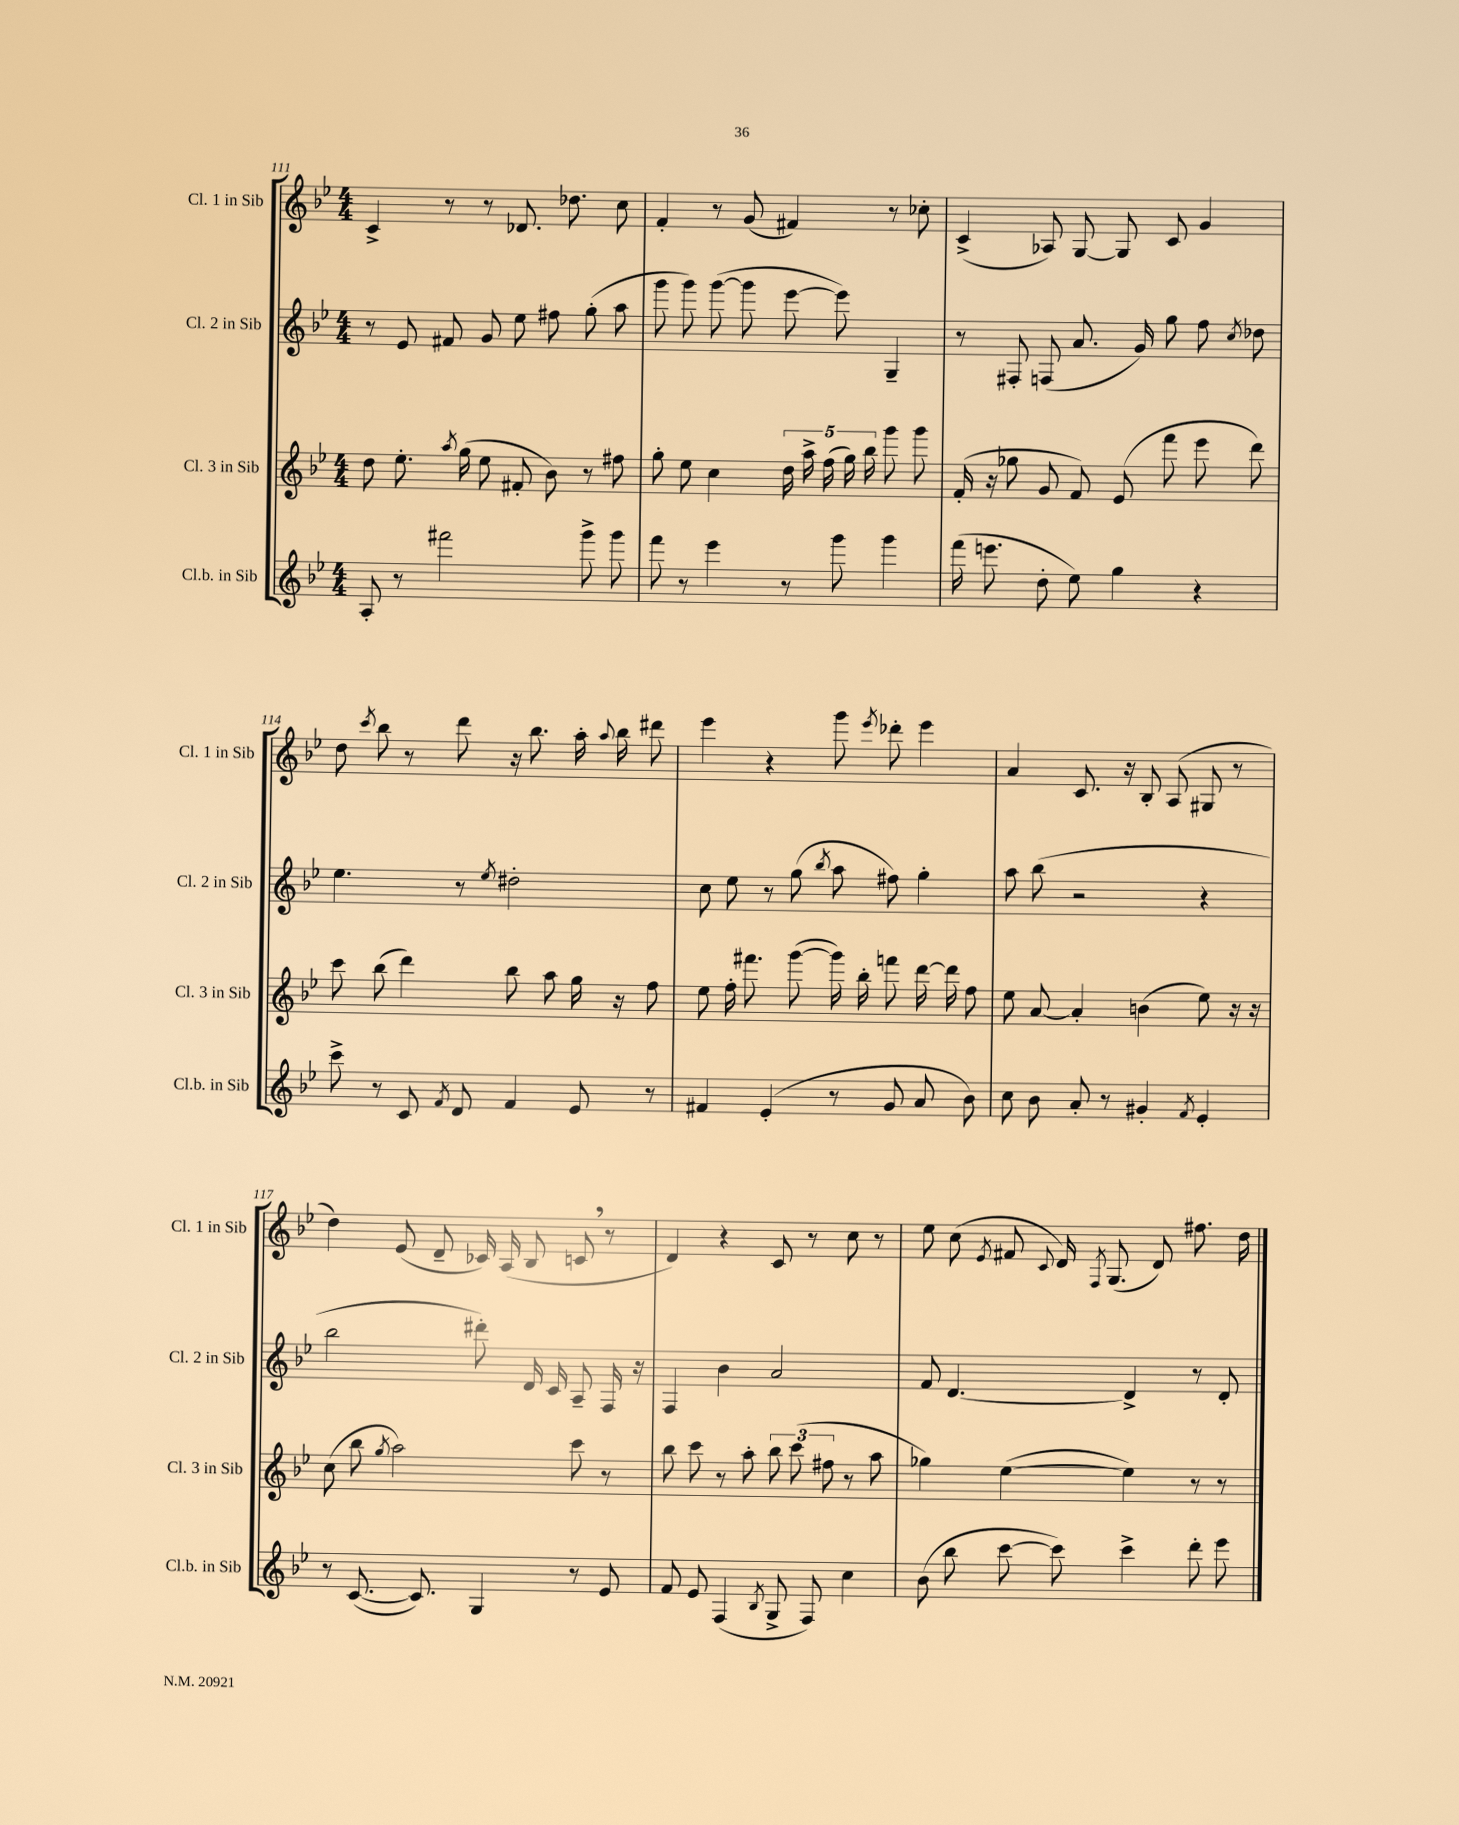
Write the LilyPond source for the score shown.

<<
\new StaffGroup <<
\new Staff = "s0" \with { instrumentName = "Cl. 1 in Sib" shortInstrumentName = "Cl. 1 in Sib" } {
    \clef treble \key bes \major \numericTimeSignature \time 4/4
    \autoBeamOff c'4-> r8 r8 des'8. des''8. c''8 |
    f'4-. r8 g'8( fis'4) r8 ces''8-. |
    c'4->( aes8) g8~ g8 c'8 g'4 |
    d''8 \acciaccatura { c'''8 } bes''8 r8 d'''8 r16 bes''8. a''16-. \appoggiatura { a''8 } bes''16 dis'''8 |
    ees'''4 r4 g'''8 \acciaccatura { ees'''8 } des'''8-. ees'''4 |
    a'4 c'8. r16 bes8-. a8( gis8 r8 |
    d''4) ees'8( d'8-- ces'16) a16( bes8 c'8 \breathe r8 |
    d'4) r4 c'8 r8 c''8 r8 |
    ees''8 c''8( \acciaccatura { ees'8 } fis'8 \appoggiatura { c'8 } d'16) \acciaccatura { f8 } g8.( d'8) fis''8. d''16 \bar "|." |
}
\new Staff = "s1" \with { instrumentName = "Cl. 2 in Sib" shortInstrumentName = "Cl. 2 in Sib" } {
    \clef treble \key bes \major \numericTimeSignature \time 4/4
    \autoBeamOff r8 ees'8 fis'8 g'8 ees''8 fis''8 g''8-.( a''8 |
    g'''8 g'''8) g'''8~( g'''8 ees'''8~ ees'''8) g4-- |
    r8 fis8-. f8( a'8. g'16) g''8 f''8 \acciaccatura { c''8 } des''8 |
    ees''4. r8 \acciaccatura { ees''8 } dis''2-. |
    c''8 ees''8 r8 g''8( \acciaccatura { bes''8 } a''8 fis''8) g''4-. |
    a''8 bes''8( r2 r4 |
    bes''2 dis'''8-.) d'16 c'16 a8-- f16 r16 |
    f4 bes'4 a'2 |
    f'8 d'4.~ d'4-> r8 d'8-. \bar "|." |
}
\new Staff = "s2" \with { instrumentName = "Cl. 3 in Sib" shortInstrumentName = "Cl. 3 in Sib" } {
    \clef treble \key bes \major \numericTimeSignature \time 4/4
    \autoBeamOff d''8 ees''8.-. \acciaccatura { a''8 } g''16( ees''8 fis'8-. bes'8) r8 fis''8 |
    g''8-. ees''8 c''4 \tuplet 5/4 { d''16 a''16-> f''16( g''16) bes''16 } g'''8 g'''8 |
    f'16-.( r16 ges''8 g'8 f'8) ees'8( f'''8 ees'''8 d'''8) |
    c'''8 bes''8( d'''4) bes''8 a''8 g''16 r16 f''8 |
    ees''8 f''16-. fis'''8. g'''8~( g'''16) bes''16-. f'''8 d'''16~ d'''16 f''8 |
    ees''8 a'8~ a'4-. b'4( ees''8) r16 r16 |
    c''8( bes''8 \acciaccatura { g''8 } a''2) c'''8 r8 |
    bes''8 c'''8 r8 a''8-. \tuplet 3/2 { bes''8 c'''8( fis''8 } r8 a''8 |
    ges''4) ees''4~( ees''4) r8 r8 \bar "|." |
}
\new Staff = "s3" \with { instrumentName = "Cl.b. in Sib" shortInstrumentName = "Cl.b. in Sib" } {
    \clef treble \key bes \major \numericTimeSignature \time 4/4
    \autoBeamOff a8-. r8 fis'''2 g'''8-> g'''8 |
    f'''8 r8 ees'''4 r8 g'''8 g'''4 |
    f'''16( e'''8. d''8-. ees''8) g''4 r4 |
    c'''8-> r8 c'8 \acciaccatura { f'8 } d'8 f'4 ees'8 r8 |
    fis'4 ees'4-.( r8 g'8 a'8 bes'8) |
    c''8 bes'8 a'8-. r8 gis'4-. \acciaccatura { f'8 } ees'4-. |
    r8 c'8.~( c'8.) g4 r8 ees'8 |
    f'8 ees'8 f4( \acciaccatura { bes8 } g8-> f8) c''4 |
    bes'8( bes''8 c'''8~ c'''8) c'''4-> d'''8-. ees'''8 \bar "|." |
}
>>
>>
\layout { \context { \Score currentBarNumber = #111 } }
